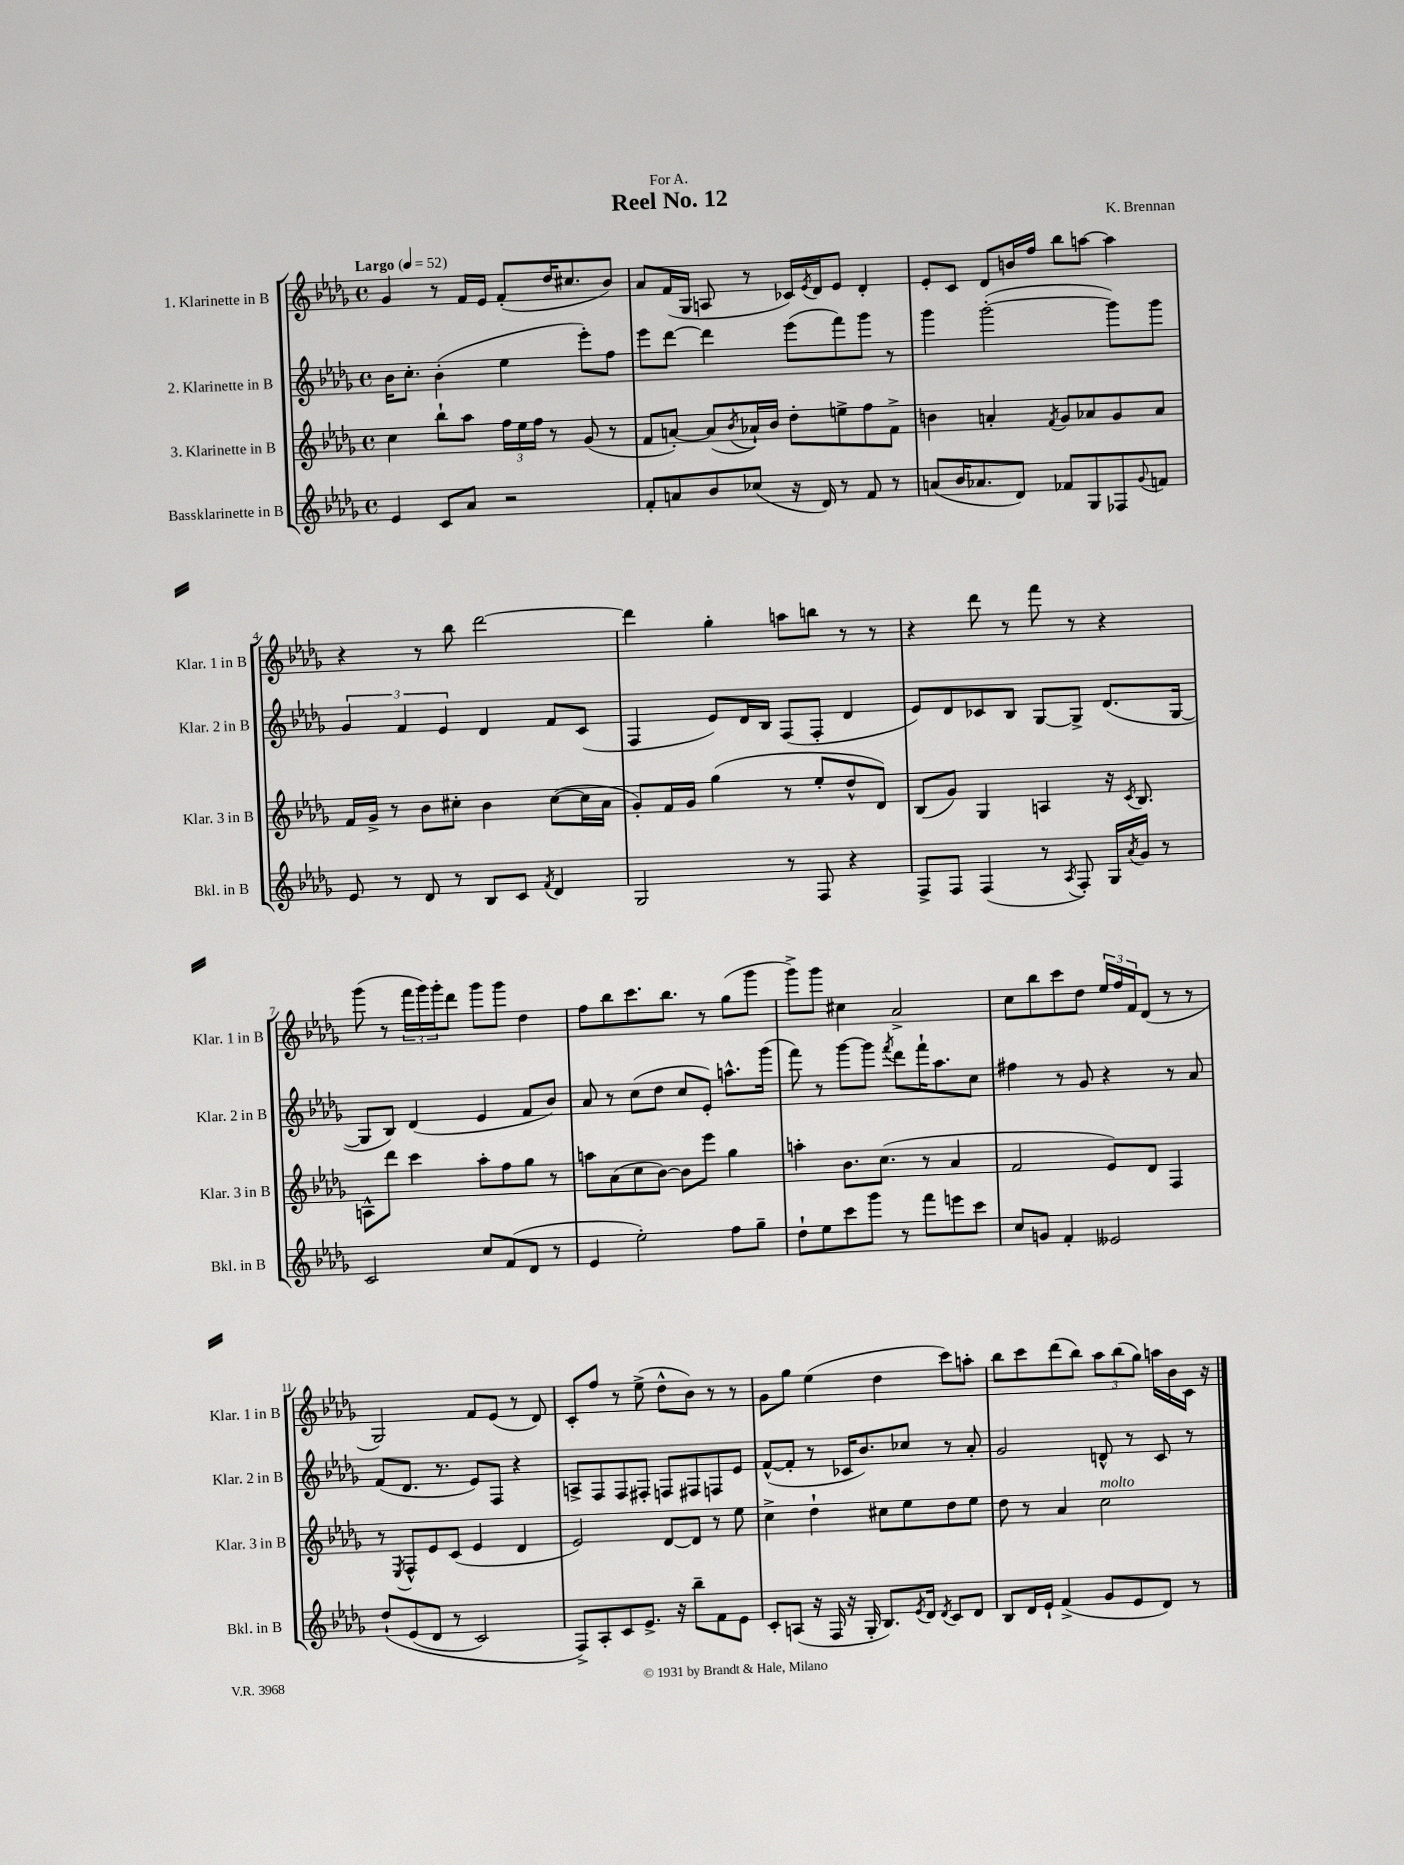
\header { title = "Reel No. 12" composer = "K. Brennan" dedication = "For A." }
<<
\new StaffGroup <<
\new Staff = "s0" \with { instrumentName = "1. Klarinette in B" shortInstrumentName = "Klar. 1 in B" } {
    \clef treble \key des \major \defaultTimeSignature \time 4/4 \tempo "Largo" 4 = 52
    ges'4 r8 f'16 ees'16 f'8-.( des''16 cis''8. bes'8) |
    aes'8 f'16( ges16 a8 r8 ces'16) \acciaccatura { ees'8 } des'16 ees'8 des'4-. |
    ees'8-. c'8 des'8 b'16 f''16 bes''8 a''8~ a''4 |
    r4 r8 bes''8 des'''2~ |
    des'''4 ges''4-. a''8 b''8 r8 r8 |
    r4 des'''8 r8 f'''8 r8 r4 |
    ges'''8( r8 \tuplet 3/2 { f'''16 ges'''16) ges'''16-. } des'''8 ges'''8 ges'''8 des''4 |
    f''8 bes''8 c'''8. bes''8. r8 ges''8( ges'''8 |
    ges'''8->) ges'''8 cis''4 aes'2-> |
    c''8 bes''8 c'''8 des''8 \tuplet 3/2 { ees''16 f''16 f'16 } des'8( r8 r8 |
    ges2) f'8 ees'8( r8 des'8) |
    c'8-. f''8 r8 ees''8->( des''8-^ bes'8) r8 r8 |
    ges'8 ges''8 ees''4( des''4 c'''8) a''8-. |
    bes''8 c'''8 des'''8( bes''8) \tuplet 3/2 { aes''8 bes''8( ges''8) } a''16 bes'16 c'16 r16 \bar "|." |
}
\new Staff = "s1" \with { instrumentName = "2. Klarinette in B" shortInstrumentName = "Klar. 2 in B" } {
    \clef treble \key des \major \defaultTimeSignature \time 4/4
    bes'16 c''8.-. bes'4-.( ees''4 ees'''8-.) f''8 |
    ees'''8 des'''8~ des'''4 ees'''8( f'''8) ges'''8 r8 |
    ges'''4 ges'''2~-.( ges'''8) ges'''8 |
    \tuplet 3/2 { ges'4 f'4 ees'4 } des'4 f'8 c'8( |
    f4 ees'8) des'16 bes16 f8( f8-. des'4 |
    ees'8) des'8 ces'8 bes8 ges8~ ges8-> des'8.( ges16~ |
    ges8 bes8) des'4( ees'4 f'8 bes'8) |
    aes'8 r8 c''8( des''8 c''8 ees'8-.) a''8.-^ ges'''16( |
    f'''8) r8 ges'''8~ ges'''8 \acciaccatura { f'''8 } des'''8 f'''16-! aes''8. c''8 |
    fis''4 r8 ges'8 r4 r8 aes'8 |
    f'8( des'8. r8. ees'8) f8 r4 |
    a8-> f8 f8 fis8-. f8 fis8 f8 ees'8 |
    f'8~-^( f'8-. r8 ces'16 bes'8.) ces''8 r8 aes'8-. |
    ges'2 d'8-^ r8 c'8 r8 \bar "|." |
}
\new Staff = "s2" \with { instrumentName = "3. Klarinette in B" shortInstrumentName = "Klar. 3 in B" } {
    \clef treble \key des \major \defaultTimeSignature \time 4/4
    c''4 bes''8-! aes''8 \tuplet 3/2 { f''16 ees''16 f''16 } r8 ges'8( r8 |
    f'8 a'8~-.) a'8( \acciaccatura { bes'8 } aes'16-!) bes'16 des''8-. e''8-> f''8 f'8-> |
    b'4 a'4-. \acciaccatura { f'8 } ges'8 aes'8 ges'8 aes'8 |
    f'16 ges'16-> r8 bes'8 cis''8-. bes'4 cis''8~( cis''16 aes'16 |
    ges'8-.) f'16 ges'16 ges''4( r8 ees''8-. des''8-^ des'8) |
    bes8( ges'8) ges4 a4 r16 \acciaccatura { c'8 } bes8. |
    a8-^ des'''8 c'''4 aes''8-. f''8 ges''8 r8 |
    a''8 aes'8( c''8 bes'8~) bes'8 ees'''8 ges''4 |
    a''4-. bes'8. c''8.( r8 aes'4 |
    f'2 ees'8) des'8 f4 |
    r8 \acciaccatura { ees8 } f8-^ ees'8 c'8( ees'4 des'4 |
    ees'2) des'8~ des'8 r8 ees''8 |
    c''4-> des''4-! cis''8 ees''8 des''8 ees''8 |
    des''8 r8 aes'4 c''2^\markup { \italic "molto" } \bar "|." |
}
\new Staff = "s3" \with { instrumentName = "Bassklarinette in B" shortInstrumentName = "Bkl. in B" } {
    \clef treble \key des \major \defaultTimeSignature \time 4/4
    ees'4 c'8 aes'8 r2 |
    f'8-. a'8 bes'8 ces''8( r16 des'16) r8 f'8 r8 |
    a'8( bes'16 aes'8. des'8) fes'8 ges8 fes8 \appoggiatura { ges'8 } f'8 |
    ees'8 r8 des'8 r8 bes8 c'8 \acciaccatura { f'8 } des'4 |
    ges2 r8 f8 r4 |
    f8-> f8 f4( r8 \acciaccatura { aes8 } f8-.) ges16 \acciaccatura { aes'8 } ges'16 r8 |
    c'2 c''8 f'8( des'8 r8 |
    ees'4 ees''2-.) f''8 ges''8-- |
    des''8-! ees''8 c'''8 ges'''8 r8 f'''8 e'''8 c'''8 |
    c''8 g'8 f'4-. eeses'2 |
    des''8-!\( ees'8( des'8 r8 c'2) |
    f8->\) aes8-. c'8 ees'8.-> r16 bes''8-- f'8 ees'8 |
    c'8-. a8( r16 f16 r16 ges16-. bes8.) \acciaccatura { ees'8 } des'16 \acciaccatura { des'8 } c'8 des'8 |
    bes8 des'16 ees'16-! f'4->( ges'8 ees'8 des'8) r8 \bar "|." |
}
>>
>>
